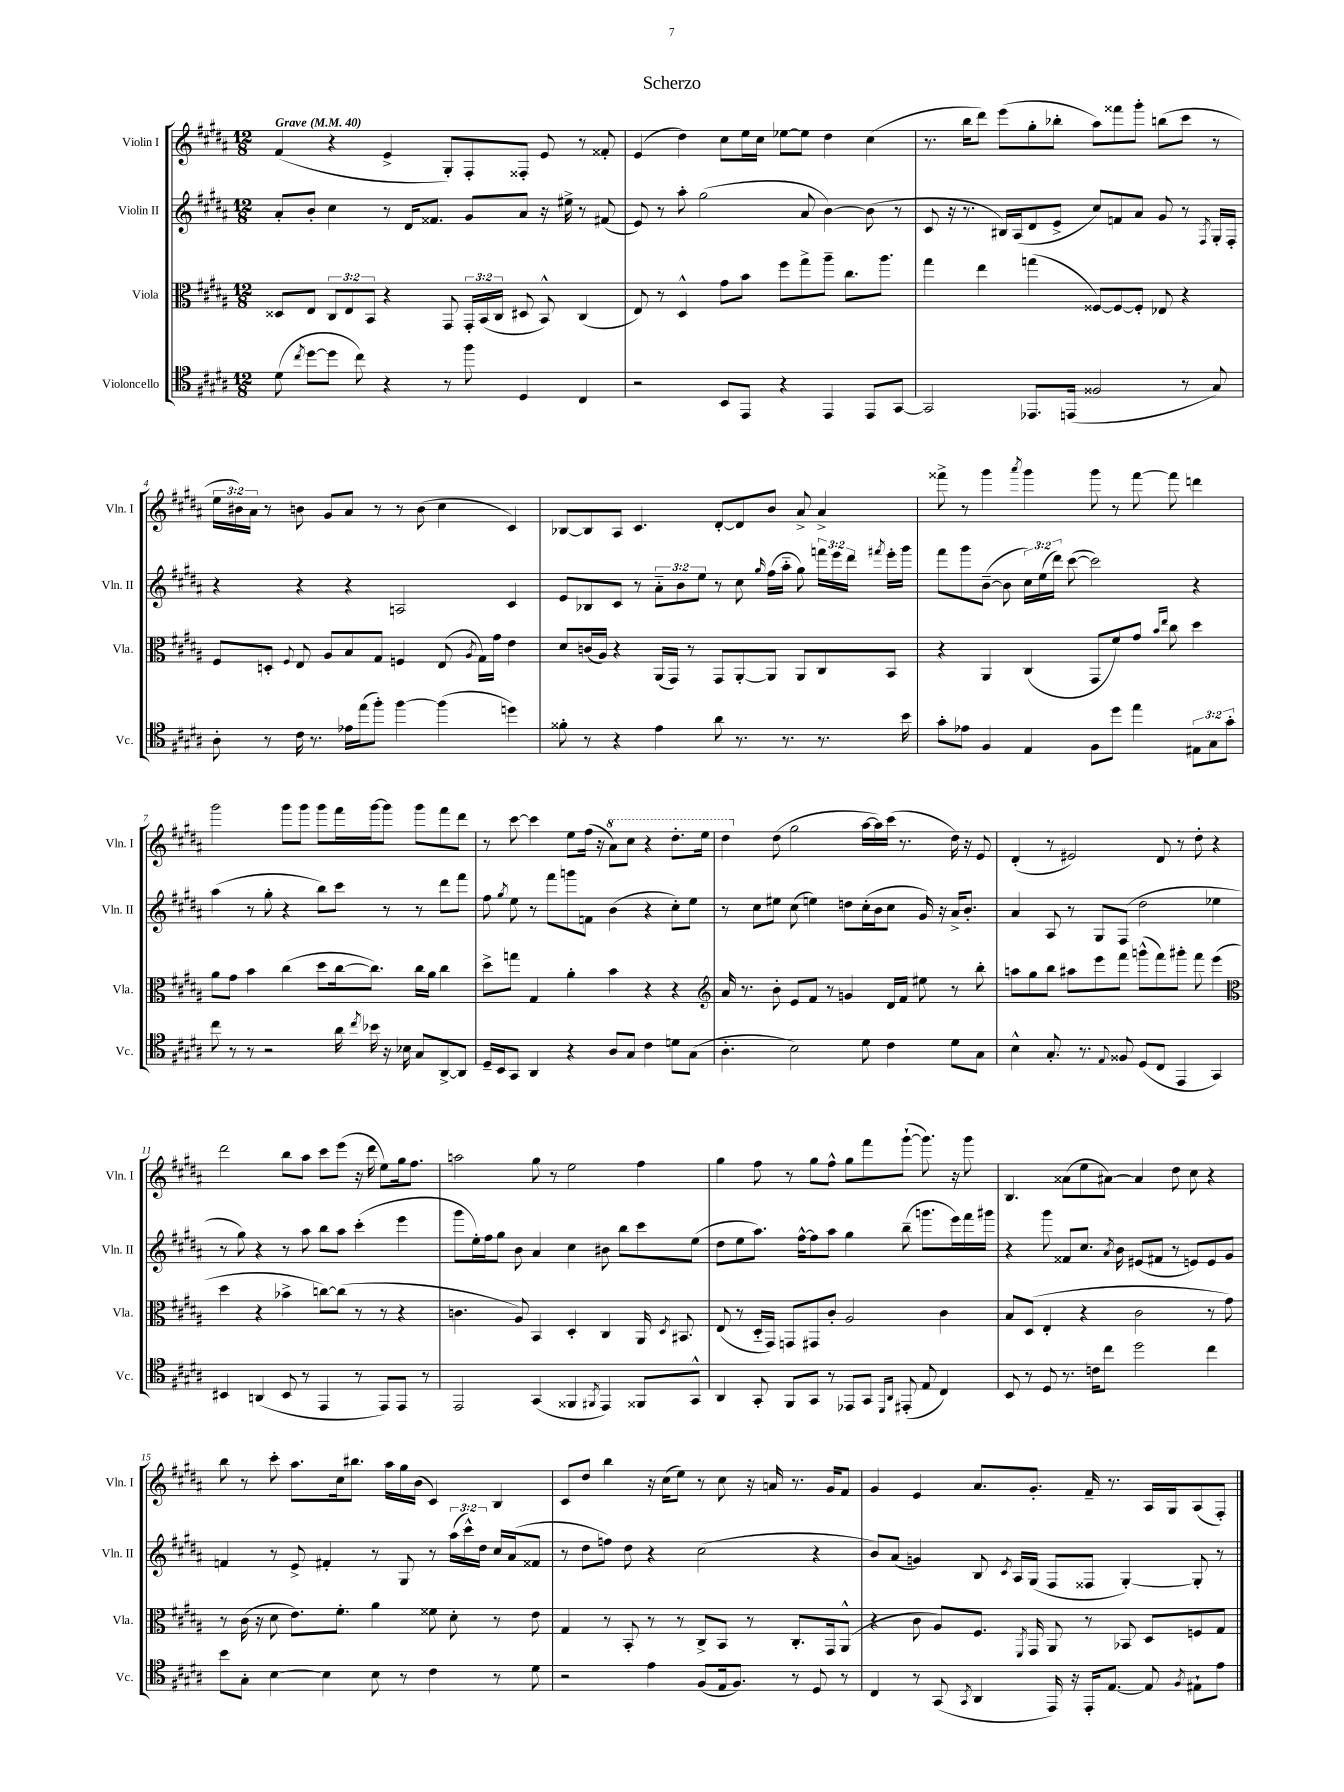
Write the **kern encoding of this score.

**kern	**kern	**kern	**kern
*staff4	*staff3	*staff2	*staff1
*clefC4	*clefC3	*clefG2	*clefG2
*k[f#c#g#d#a#]	*k[f#c#g#d#a#]	*k[f#c#g#d#a#]	*k[f#c#g#d#a#]
*M12/8	*M12/8	*M12/8	*M12/8
*MM40	*MM40	*MM40	*MM40
(8d#\	8D##/L	8a#'/L	(4f#/
8qcc#/	.	.	.
[8dd#\L	8E/J	8b'/J	.
8dd#\]J	12C#/L	4cc#\	4r
.	12E/	.	.
8cc#\)	.	.	.
.	12BB/J	.	.
4r	4r	8r	4e^/
.	.	16d#/LK	.
.	.	8.f##/J	.
8r	8GG#/	.	8G#'/L)
8ff#\	24GG#'/LL	8g#/L	8F#'/
.	(24BB/	.	.
.	24C#/JJ	.	.
4D#/	8D#/	8a#/J	8F##'/J
.	8BB^^/)	16r	8e/
.	.	16ee#^\	.
4C#/	(4C#/	8r	8r
.	.	(8f#/	8f##'/
=	=	=	=
2r	8E/)	8e/)	(4e/
.	8r	8r	.
.	4D#^^/	8aa#'\	4dd#\)
.	.	(2gg#\	.
8BB/L	8g#\L	.	8cc#\L
8EE/J	8b\J	.	16ee\L
.	.	.	16cc#\JJ
4r	8ff#\L	.	[8ee-\L
.	8gg#^\	8a#/	8ee-\]J
4EE/	8aa#~\J	[4b\)	4dd#\
.	8.cc#\L	.	.
8EE/L	.	(8b\]	(4cc#\
.	8.aa#\J	.	.
[8GG#/J	.	8r	.
=	=	=	=
2GG#/]	4gg#\	8c#/	8.r
.	.	16r	.
.	.	8.r	16bb\LK
.	4ee\	.	8ddd#\J)
.	.	16B#/LL)	(8eee\L
.	.	(16A#/J	.
8.EE-/L	(4gg\	8d#/	8gg#'\
.	.	8e^/J	8bb-'\J
(16EE/Jk	.	.	.
2F##/	[8F##/L)	8cc#/L)	8aa#\L)
.	8F##/_	8f/	8fff##\
.	8F##'/]J	8a#/J	8ggg#'\J
.	8E-/	8g#/	(8bb\L
8r	4r	8r	8ccc#\J
.	.	8qF#/	.
8G#/)	.	16G#'/LL	8r
.	.	16F#'/JJ	.
=	=	=	=
8A#'\	8F#/L	4r	24ee\LL
.	.	.	24b#\)
.	.	.	24a#\JJ
8r	8D'/J	.	8r
.	8qqF#/	.	.
16c#\	8E/	4r	8b\
8.r	.	.	.
.	8A#/L	.	8g#/L
16e-\LL	8B/	4r	8a#/J
(16ee\J	.	.	.
8ff#'\J)	8G#/J	.	8r
[4ff#\	4F/	2A/	8r
.	.	.	(8b\
(4ff#\]	(8E/	.	4cc#\
.	8qA#/	.	.
.	16G#\LL)	.	.
.	16g#\JJ	.	.
4dd\)	4e\	4c#/	4c#/)
=	=	=	=
8f##'\	8d#/L	8e/L	[8B-/L
8r	(16c/L	8B-/	8B-/]
.	16A#/JJ)	.	.
4r	4r	8c#/J	8A#/J
.	.	8r	4.c#/
4e\	(16AA#/LL	12a#'~\L	.
.	16GG#/JJ)	.	.
.	.	12b\	.
.	8r	.	.
.	.	12ee\J	.
8a#\	8GG#/L	8r	[8d#'/L
8.r	[8AA#'/	8cc#\	8d#/]
.	.	16qqgg#/	.
.	8AA#/]J	(16ff#\LL	8b/J
8.r	.	16aa#'~\JJ	.
.	8AA#/L	8gg#\)	8a#^/
8.r	8C#/	24fff\LL	4a#^/
.	.	24eee\	.
.	.	24ddd#\JJ	.
.	.	8qfff#/	.
.	8BB/J	16eee'\LL	.
16b\	.	16ggg#\JJ	.
=	=	=	=
8g#'\L	4r	8fff#\L	8fff##^\
8e-\J	.	8ggg#\	8r
4F#/	4AA#/	([8b~\J	4ggg#\
.	.	8b\]	.
.	.	.	8qaaa#/
4E/	(4C#/	24cc#\LL)	4ggg#\
.	.	(24ee\	.
.	.	24ddd#\JJ)	.
.	.	([8ccc#\	.
8F#\L	8GG#/L	2ccc#\])	8ggg#\
8dd#\J	8f#/)	.	8r
4ee\	8g#/J	.	[8fff##\
.	16qqb/LL	.	.
.	16qqee/JJ	.	.
.	8cc#\	.	8fff##\]
12E#\L	4dd#\	4r	4ddd\
12G#\	.	.	.
12g#'\J	.	.	.
=	=	=	=
8cc#\	8a#\L	(4aa#\	2ggg#\
8r	8g#\J	.	.
8r	4b\	8r	.
2r	.	8gg#'\	.
.	(4cc#\	4r	8ggg#\L
.	.	.	8ggg#\J
.	8dd#\L	8bb\L)	8ggg#\L
16a#\	[16cc#\k	8ccc#\J	16fff#\L
8qcc#/	.	.	.
16b-\	8.cc#\]J)	.	[16ggg#\J
16r	.	8r	8ggg#\]J
16B-\	.	.	.
8G#/L	16cc#\LL	8r	8ggg#\L
.	16a#\JJ	.	.
[8AA#^/	4cc#\	8ddd#\L	8fff#\
8AA#/]J	.	8fff#\J	8ddd#\J
=	=	=	=
16D#~/LL	8dd#^\L	8ff#\	8r
16BB/J	.	.	.
.	.	8qgg#/	.
8GG#/J	8gg\J	8ee\	[8ccc#\
4AA#/	4G#/	8r	4ccc#\]
.	.	8fff#\L	.
4r	4a#'\	8ggg\	8ee\L
.	.	8f\J	(16ff#\Jk
.	.	.	16r
8A#/L	4b\	(4b\	8aa#\L)
8G#/J	.	.	8ccc#\J
4c#\	4r	4r	4r
8d\L	4r	8cc#'\L)	8.ddd#'\L
(8G#\J	.	8ee\J	.
.	.	.	16eee\Jk
=	=	=	=
*	*clefG2	*	*
4.A#'\	16a#/	8r	4ddd#\
.	8.r	.	.
.	.	8cc#\L	.
.	8b'\	8ee#\J	(8dd#\
2B\)	8e/L	(8cc#\	2gg#\
.	8f#/J	4ee\)	.
.	8r	.	.
.	4g/	8dd\L	.
8d#\	.	(16cc#'\L	[16aa#\LL
.	.	16b\J	16aa#\])
4c#\	16d#/LL	8cc#\J	(16ccc#\JJ
.	16f#/JJ	.	8.r
.	8ee#\	16g#/)	.
.	.	16r	.
8d#\L	8r	16a#^/LK	16dd#\)
.	.	8.b'/J	16r
8G#\J	8bb'\	.	8e/
=	=	=	=
4B^^\	8aa\L	4a#/	(4d#'/
.	8gg#\	.	.
8.G#'/	8bb\J	8A#/	8r
.	8aa#\L	8r	2e#/)
8.r	.	.	.
.	8eee\	8G#/L	.
8qqE/	.	.	.
8F##/	8fff#\J	(8F#/J	.
(8D#/L	(8ggg^^\L	2dd#\	.
8C#/J	8fff#\)	.	8d#/
4EE/	8ggg#'\J	.	8r
.	8fff#\	.	8dd#'\
4GG#/)	(4eee\	4ee-\	4r
=	=	=	=
*	*clefC3	*	*
4BB#/	4dd#\	8r	2ddd#\
.	.	8gg#\)	.
(4AA/	4r	4r	.
8BB#/	4b-^\	8r	8bb\L
8r	.	8aa#\	8aa#\J
4EE/	[8cc\L)	8bb\L	8ccc#\L
.	(8cc\]J	8aa#\J	(8eee\J
8r	8r	(4ccc#'\	16r
.	.	.	16ddd#\
8EE/L)	8r	.	8ee\L)
8EE/J	4r	4eee\	16gg#\k
.	.	.	8.ff#\J
8r	.	.	.
=	=	=	=
2EE/	4.c\	8ggg#\L	2aa\
.	.	16ee'\L)	.
.	.	16ff#\J	.
.	.	8gg#\J	.
.	8A#/)	8b\	.
(4GG#/	4BB/	4a#/	8gg#\
.	.	.	8r
4FF##/	4D#'/	4cc#\	2ee\
8qFF#/	.	.	.
4EE/)	4C#/	8b#\	.
.	.	8bb\L	.
8FF##/L	16AA#/	8ccc#\	4ff#\
.	8qD#/	.	.
.	8.BB#/	.	.
8GG#^^/J	.	(8ee\J	.
=	=	=	=
4AA#/	(8E/	8dd#\L	4gg#\
.	8r	8ee\	.
8GG#'/	16D#'~/LL	8.aa#\J)	8ff#\
.	16GG#/JJ)	.	.
8FF#/L	8GG/L	.	8r
.	.	[16ff#^^\LK	.
8GG#/J	8GG#/	8ff#\]	8gg#\L
8r	8c#'/J	8aa#\J	8ff#^^\J
8EE-/L	2A#/	4gg#\	8gg#\L
8GG#/J	.	.	8fff#\
16qqDD#/LL	.	.	.
16qqAA#/JJ	.	.	.
(8EE#'/	.	(8bb~\	([8ggg#`\J
8E/	.	8.ggg\L	8.ggg#\])
4C#/)	4c#\	.	.
.	.	16eee\L)	16r
.	.	16fff#\	8ggg#\
.	.	16ggg#\JJ	.
=	=	=	=
8BB/	8B/L	4r	4.B/
8r	(8D#/J	.	.
8D#/	4E'/	8ggg#\	.
8.r	.	8f##/L	(8a##\L
.	4r	8.cc#/J	8ee\
16c\LK	.	.	.
8cc#\J	.	.	[8a#\J)
.	.	8qa#/	.
.	.	16b\	.
2dd#\	2c#\	(8e#/L	4a#/]
.	.	8f#/J	.
.	.	8r	8dd#\
.	.	8e/L)	8cc#\
4cc#\	8r	8e/	4r
.	8g#\)	8g#/J	.
=	=	=	=
8b\L	8r	4f/	8bb\
8G#'\J	(16c#\	.	8r
.	16r	.	.
[4B\	8d#\	8r	8ccc#'\
.	8.e\L)	8e^/	8.aa#\L
4B\]	.	4f#'/	.
.	8.f#'\J	.	16cc#\k
.	.	.	8.bb#\J
8B\	4a#\	8r	.
.	.	.	16aa#\LL
8r	.	8G#/	16gg#\
.	.	.	(16b\JJ
4c#\	8f##\	8r	4c#/)
.	8d#'\	(24aa#\LL	.
.	.	24ccc#^^\)	.
.	.	24dd#\JJ	.
8r	8r	16cc#/LL	4B/
.	.	(16a#/J	.
8d#\	8e\	8f##/J	.
=	=	=	=
2r	4G#/	8r	8c#/L
.	.	8dd#\L	8dd#/J
.	8r	8ff\J)	4bb\
.	8BB'/	8dd#\	.
4e\	8r	4r	16r
.	.	.	(16cc#\LK
.	8r	.	8ee\J)
(8F#/L	8C#^/L	(2cc#\	8r
16E/k	8BB/J	.	8cc#\
8.F#/J)	.	.	.
.	8r	.	16r
.	.	.	16a/
8r	8.C#'/L	.	8.r
8D#/	.	4r	.
.	16GG#/k	.	16g#/LK
8r	(8AA#^^/J	.	8f#/J
=	=	=	=
4C#/	4r	8b/L)	4g#/
.	.	(8a#/J	.
8r	8c#\	4g/)	4e/
(8GG#/	8A#/L)	.	.
8qGG#/	.	.	.
4AA#/	8.F#/J	8B/	8.a#/L
.	.	8qc#/	.
.	.	16A#/LL	.
.	8qFF#/	.	.
.	16GG#/	(16G#/JJ	8.g#'/J
16EE/)	8AA#/	8F#/L	.
16r	.	.	.
16EE'/LK	8r	8F##/J	16f#~/
[8.E/J	.	.	8.r
.	8BB-/	[4G#'/)	.
8E/]	8D#/L	.	16A#/LL
.	.	.	16G#/J
8qF#/	.	.	.
8E#`\L	8F/	8G#'/]	(8A#/
8e\J	8G#/J	8r	8F#'/J)
==	==	==	==
*-	*-	*-	*-
